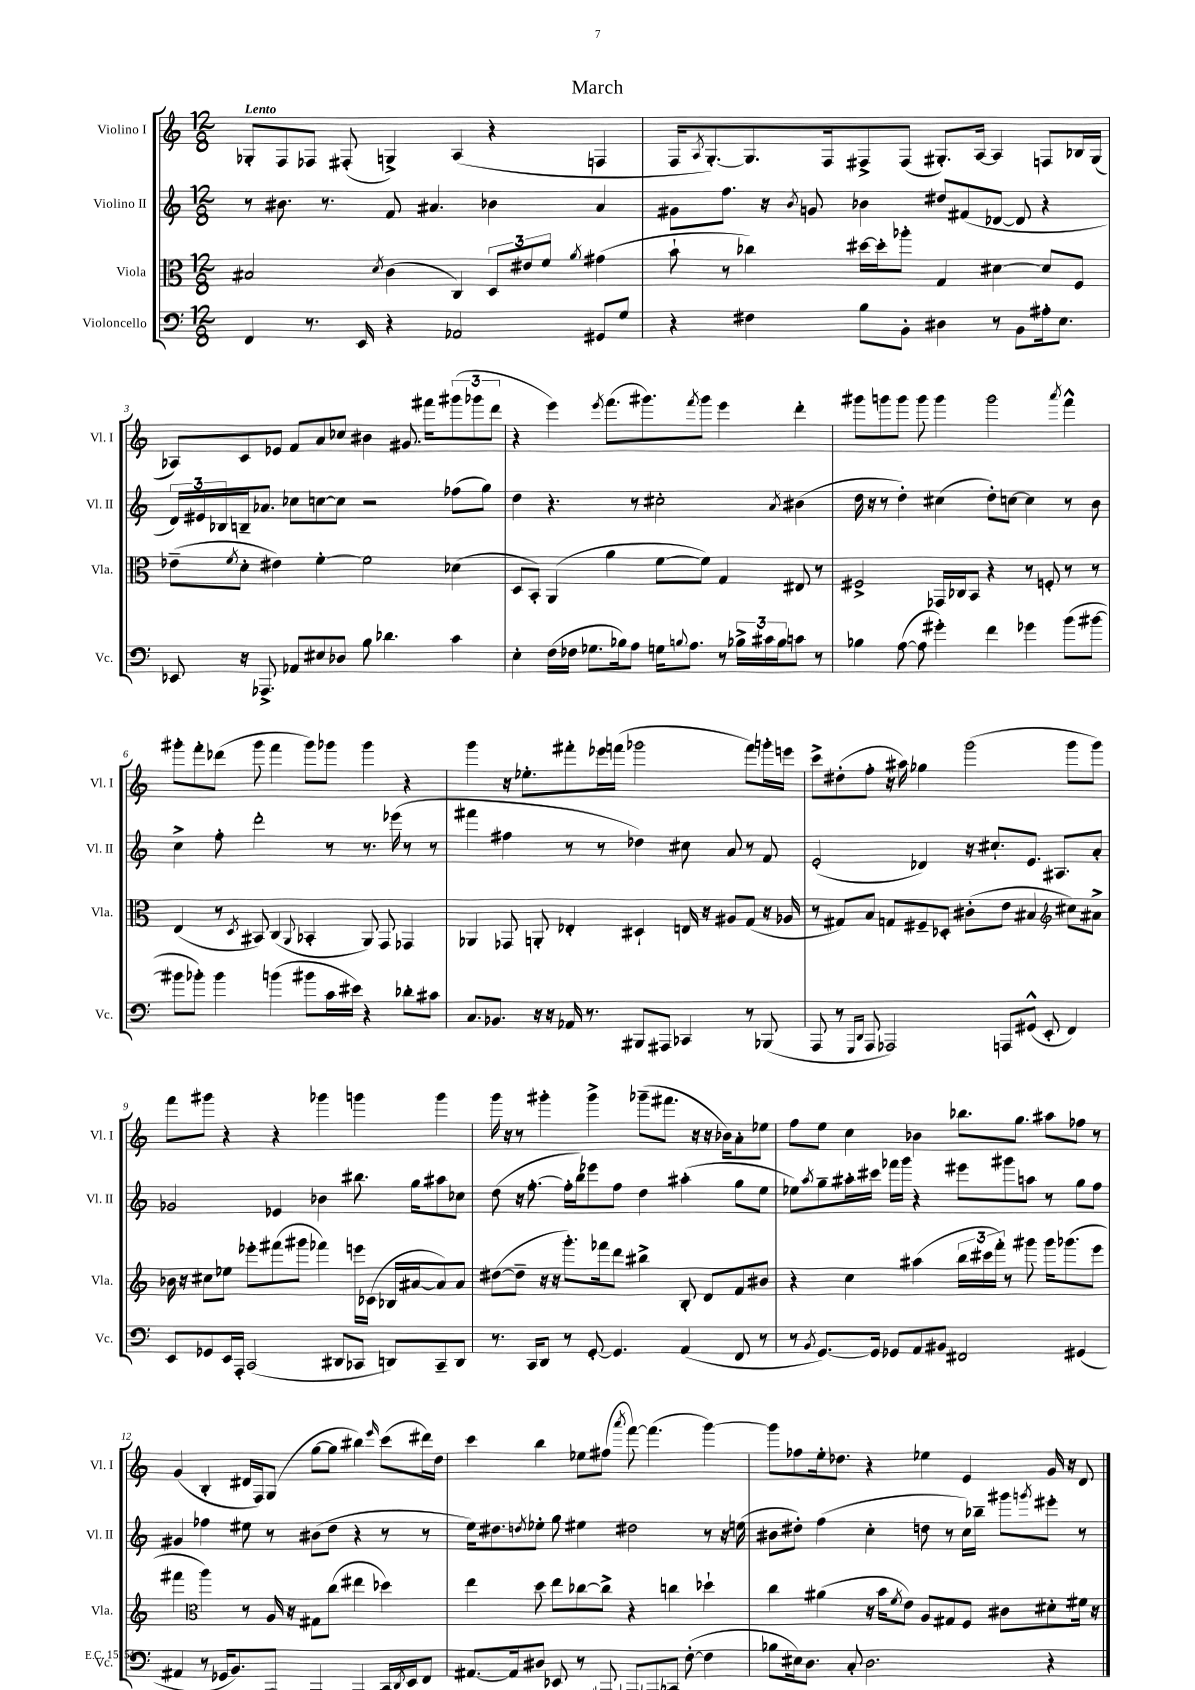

**kern	**kern	**kern	**kern
*staff4	*staff3	*staff2	*staff1
*clefF4	*clefC3	*clefG2	*clefG2
*k[]	*k[]	*k[]	*k[]
*M12/8	*M12/8	*M12/8	*M12/8
4FF/	2B#/	8r	8G-'/L
.	.	8.b#\	8F/
8.r	.	.	8F-/J
.	.	8.r	.
.	.	.	(8F#'/
16EE/	.	.	.
.	8qd/	.	.
4r	(4c\	8f/	4G^/)
.	.	4.a#/	.
2AA-/	4C/)	.	(4A/
.	12D/L	4b-\	4r
.	12e#/	.	.
.	12f/J	.	.
.	8qa/	.	.
8GG#/L	(4g#\	4a#/	4F/
8G/J	.	.	.
=	=	=	=
4r	8b`\	8g#\L	16F/LK
.	.	.	8qA/
.	.	.	[8.G'/)
.	8r	8.ff\J	.
4F#\	4cc-\)	.	8.G/]
.	.	16r	.
.	.	8qb/	.
.	.	8g/	.
.	.	.	16F/k
8B\L	[16dd#\LL	4b-\	8F#^/
.	16dd#'\]J	.	.
8BB'\J	8aa-'\J	.	(8F#/J
4D#\	4G/	8dd#/L	8.G#'/L)
.	.	(8f#/	.
.	.	.	[16A/Jk
8r	[4d#\	[8d-/J	4A/]
8BB\L	.	8d-/]	.
16A#'\k	8d#/]L	4r	8F/L
8.E\J	.	.	.
.	8F/J	.	16B-/L
.	.	.	(16G#/JJ
=	=	=	=
8EE-/	(8e-~\L	24d/LL)	8A-/L)
.	.	24e#/	.
.	.	24B-/	.
.	8qf/	.	.
16r	8d'\J	16B~/J	8c/
8.AAA-^/	.	8.a-/J	.
.	4e#\)	.	8e-/J
8AA-/L	.	8cc-\L	8f/L
8E#/	[4f'\	[8cc\	8a/
8D-/J	.	8cc\]J	8cc-/J
8B\	2f\]	2r	4b#\
4.d-\	.	.	.
.	.	.	8.g#/
.	.	.	16fff#\LK
4c\	(4d-\	(8ff-\L	(12ggg#\
.	.	.	12ggg-\
.	.	8gg\J)	.
.	.	.	12ddd\J
=	=	=	=
4E'\	8D/L	4dd\	4r
.	8BB'/J)	.	.
(16F\LL	(4AA/	4.r	4eee\)
16F-\JJ	.	.	.
8.G-\L	.	.	.
.	.	.	8qeee/
.	4a\	.	(8.fff\L
16B-\k)	.	.	.
8A\J	.	8r	.
.	.	.	8.ggg#\)
16G\LK	[8f\L	2cc#'\	.
8qqB/	.	.	.
8.A\J	.	.	.
.	.	.	8qfff/
.	8f\]J)	.	8ggg#\J
8r	4G/	.	4eee\
24B-^\LL	.	.	.
24c#\	.	.	.
24B-\J	.	.	.
.	.	8qa/	.
8c\J	8E#/	(4b#\	4ddd'\
8r	8r	.	.
=	=	=	=
4B-\	2F#^/	16dd\	8ggg#\L
.	.	16r	.
.	.	8r	8ggg\
([8A\	.	4dd'\)	8ggg\J
8A\]	.	.	8ggg\
4g#'\)	16GG-/LL	(4cc#\	4ggg\
.	16C-/J	.	.
.	8BB/J	.	.
4f\	4r	8dd'\L)	2ggg\
.	.	[8cc\J	.
4g-\	8r	4cc\]	.
.	8F'/	.	.
.	.	.	8qaaa/
(8b\L	8r	8r	4fff^^\
[8b#\J	8r	8b\	.
=	=	=	=
8b#\]L	(4E/	4cc^\	8ggg#'\L
8b-'\J)	.	.	8fff'\
4b-\	8r	8ff'\	(8ddd-\J
.	8qD/	.	.
.	8BB#/)	2ddd'\	8ggg#\
(4b\	(4C/	.	4fff\
.	8qqAA/	.	.
8b#\L	4BB-'/	.	8ggg#\L)
16c\L	.	8r	8ggg-\J
16e#\JJ)	.	.	.
4r	8AA/)	8.r	4ggg-\
.	8GG/	.	.
.	.	(16eee-\	.
8d-'\L	4GG-/	8r	4r
8c#\J	.	8r	.
=	=	=	=
8.C/L	4AA-/	4fff#\	4ggg\
8.BB-/J	.	.	.
.	8GG-/	4ff#\	16r
.	.	.	8.ee-'\L
16r	8AA'/	.	.
16r	.	.	.
16AA-/	4E-'/	8r	8fff#'\
8.r	.	.	.
.	.	8r	16eee-\L
.	.	.	(16fff\JJ
8BBB#/L	4D#`/	4dd-\)	2ggg-\
8AAA#/J	.	.	.
4CC-/	16E/	8cc#\	.
.	16r	.	.
.	8A#/L	8a/	.
8r	(8G/J	8r	8fff\L)
(8BBB-/	16r	8f/	16ggg'\L
.	16A-/	.	16eee\JJ
=	=	=	=
8AAA/	8r	(2e'/	8ccc^\L
8r	8G#/L)	.	(8dd#'\
16qqGGG/LL	.	.	.
16qqDD/JJ	.	.	.
8AAA/	8B/J	.	8ff'\J
2AAA-/)	8G/L	.	16r
.	.	.	16aa#\)
.	8F#~/	4d-/)	4gg-\
.	8D-'/J	.	.
.	(8c#'\L	16r	(2ggg\
.	.	8.cc#`/L	.
8AAA/L	8e\J	.	.
(8GG#^^/J	4B#/	8.e/J	.
8EE'/	.	.	.
.	.	8.A#/L	.
*	*clefG2	*	*
4FF/)	8cc#\L)	.	8ggg\L
.	8a#^\J	8a'/J	8ggg\J)
=	=	=	=
8EE/L	16b-\	2g-/	8fff\L
.	16r	.	.
8GG-/	8cc#\L	.	8ggg#\J
16EE/L	8ee-\J	.	4r
16AAA'/JJ	.	.	.
(2CC/	8eee-'\L	.	.
.	(8fff#\	4e-/	4r
.	8ggg#\J	.	.
.	4fff-\)	4b-\	4ggg-\
8DD#/L	.	.	.
8CC-/J	16eee\LL	8.bb#\	4ggg\
.	(16c-\JJ	.	.
8DD/L)	16B-/LL	.	.
.	[16a#/J	16gg\LK	.
8CC-~/	8a#/])	8aa#\	4ggg\
8DD/J	8a#/J	8cc-\J	.
=	=	=	=
8.r	([8dd#\L	(8dd\	16ggg\
.	.	.	16r
.	8dd#~\]J	16r	8r
16CC/LK	.	[8.ff'\	.
8DD/J	16r	.	4ggg#'\
.	16r	.	.
8r	8.ggg'\L)	16ff'\]LL	.
.	.	16bb\J)	.
[8GG'/	.	8eee-\	4ggg#^\
.	16fff-\k	.	.
4.GG/]	8ddd\J	8ff\J	.
.	4bb#^\	4dd\	(8ggg-~\L
.	.	.	8.fff#\J
(4AA/	8B'/	(4aa#'\	.
.	.	.	16r
.	8d/L	.	16r
.	.	.	16b-\LK)
8FF/	8f/	8gg\L	8a'\
8r	8b#/J	8ee\J	8ee-\J
=	=	=	=
8r	4r	8ee-\L)	8ff\L
8qBB/	.	8qaa/	.
[8.GG/L)	.	8gg~\	8ee\J
.	4cc\	16aa#'\L	4cc\
16GG/]Jk	.	16ccc#\JJ	.
8GG-/L	.	16fff-\LL	.
.	.	16ggg\JJ	.
8AA/	(4aa#\	4r	4b-\
8BB#/J	.	.	.
2FF#/	24bb\LL	8eee#\L	8.bb-\L
.	24ccc#\	.	.
.	24fff'\JJ)	.	.
.	8r	8ggg#\	.
.	.	.	8.gg\J
.	8ggg#\	8aa\J	.
.	16ggg#\LK	8r	8aa#\L
.	(8.ggg-\	.	.
(4GG#/	.	8gg\L	8ff-\J
.	8eee\J	8ff\J	8r
=	=	=	=
4AA#/	4fff#\	4g#/	(4g/
*	*clefC3	*	*
8r	4aa\)	4ff-\	4B'/
16GG-/LK	.	.	.
8.BB/)	.	.	.
.	8r	8ee#\	16d#/LL
.	.	.	16F/J)
8BBB/J	16A/	8r	(8G/J
.	16r	.	.
4AAA/	8G#\L	(8b#\L	[8gg\L
.	(8cc\J	8dd\J	8gg\]J
4AAA/	4ee#\	4r	4bb#\)
.	.	.	16qqeee/
16CC/LL	4dd-\)	8r	(8ccc\L
8qDD/	.	.	.
16EE/J	.	.	.
8FF/J	.	8r	16ddd#\L)
.	.	.	16dd\JJ
=	=	=	=
[8.AA#/L	4ee\	16ee\LK)	4ccc\
.	.	8.dd#\	.
16AA#/]k	.	.	.
.	.	8qdd/	.
8D#/J	8dd\	8ee-'\J	4bb\
8EE-/	8ee\L	8gg\	.
8r	[8cc-\	4ee#\	8ee-\L
8AAA#'/	8cc-^\]J	.	(8ff#\J
.	.	.	8qaaa/
8AAA/L	4r	2dd#\	[8fff\)
8AAA-/	.	.	(4.fff\]
8CC-/J	4cc\	.	.
([8F'\	.	.	.
4F\]	4dd-`\	8r	[4ggg\)
.	.	16r	.
.	.	(16ee\	.
=	=	=	=
8B-\L	4cc\	8b#\L	8ggg\]L
16E#\k)	.	8dd#'\J)	8ff-\
8.D\J	.	.	.
.	(4a#\	(4ff\	16ee'\k
.	.	.	8.dd-\J
8C'/	.	.	.
2.D\	16r	4cc'\	4r
.	16b\LK	.	.
.	8qf/	.	.
.	8e\J)	.	.
.	8A/L	8dd\	4ee-\
.	8G#/	8r	.
.	8F/J	16cc\LL)	4e/
.	.	16bb-~\JJ	.
.	8c#\L	8ggg#\L	.
.	.	8qggg/	.
4r	8d#'\	8eee#'\J	16g/
.	.	.	16r
.	16f#\Jk	8r	8d/
.	16r	.	.
==	==	==	==
*-	*-	*-	*-
